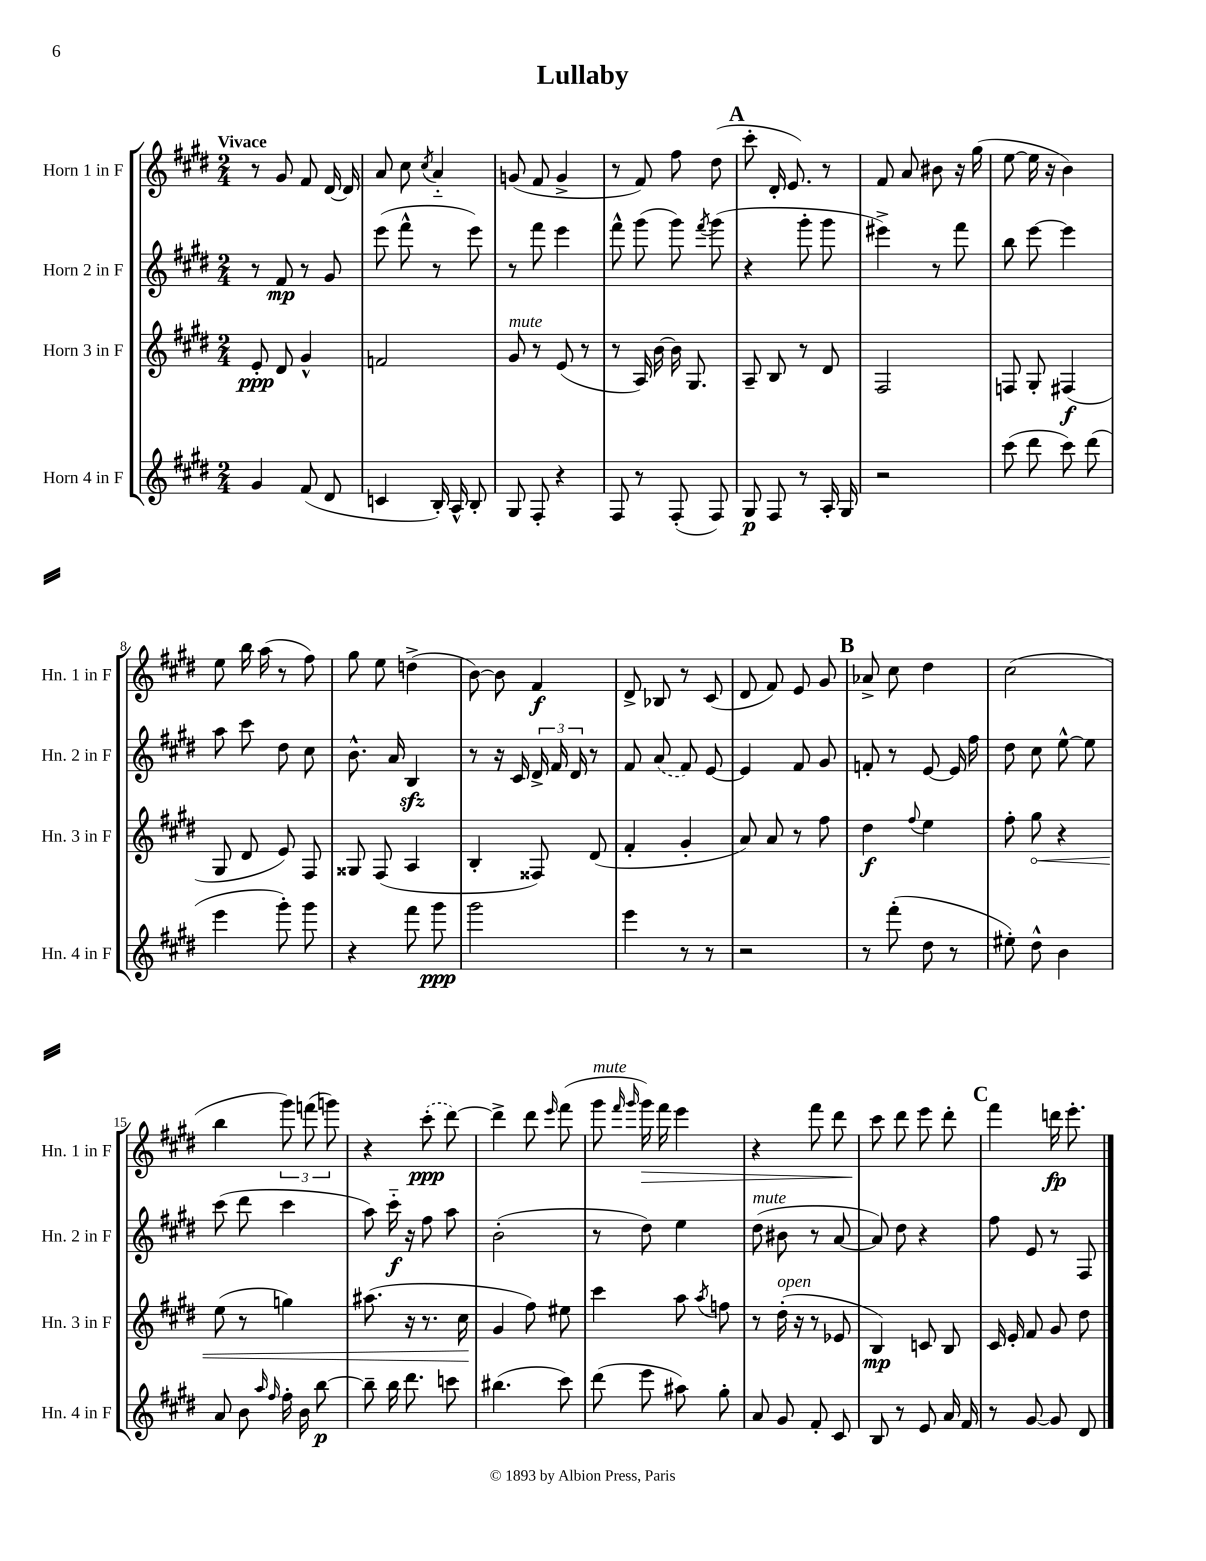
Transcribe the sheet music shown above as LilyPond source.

\header { title = "Lullaby" }
<<
\new StaffGroup <<
\new Staff = "s0" \with { instrumentName = "Horn 1 in F" shortInstrumentName = "Hn. 1 in F" } {
    \clef treble \key e \major \numericTimeSignature \time 2/4 \tempo "Vivace"
    \autoBeamOff r8 gis'8 fis'8 dis'16~ dis'16 |
    a'8 cis''8 \acciaccatura { cis''8 } a'4-_ |
    g'8( fis'8 g'4-> |
    r8 fis'8) fis''8 dis''8( |
    \mark \markup { \bold "A" } cis'''8-. dis'16-. e'8.) r8 |
    fis'8 a'8 bis'8 r16 gis''16( |
    e''8~ e''16 r16 b'4) |
    e''8 b''16 a''16( r8 fis''8) |
    gis''8 e''8 d''4->( |
    b'8~) b'8 fis'4\f |
    dis'8-> bes8 r8 cis'8( |
    dis'8 fis'8) e'8 gis'8 |
    \mark \markup { \bold "B" } aes'8-> cis''8 dis''4 |
    cis''2( |
    b''4 \tuplet 3/2 { gis'''8) f'''8( g'''8) } |
    r4 \once \slurDashed cis'''8-.\ppp( dis'''8~) |
    dis'''4-> dis'''8 \grace { e'''16 } fis'''8( |
    gis'''8^\markup { \italic "mute" } \grace { fis'''16 gis'''16 } gis'''16\>) fis'''16 e'''4 |
    r4 fis'''8 dis'''8 |
    cis'''8\! dis'''8 e'''8 dis'''8-. |
    \mark \markup { \bold "C" } fis'''4 d'''16\fp e'''8.-. \bar "|." |
}
\new Staff = "s1" \with { instrumentName = "Horn 2 in F" shortInstrumentName = "Hn. 2 in F" } {
    \clef treble \key e \major \numericTimeSignature \time 2/4
    \autoBeamOff r8 fis'8\mp r8 gis'8 |
    e'''8( fis'''8-^ r8 e'''8) |
    r8 fis'''8 e'''4 |
    fis'''8-^ gis'''8( gis'''8) \acciaccatura { fis'''8 } gis'''8( |
    \mark \markup { \bold "A" } r4 gis'''8-. gis'''8 |
    eis'''4->) r8 fis'''8 |
    b''8 e'''8~ e'''4 |
    a''8 cis'''8 dis''8 cis''8 |
    b'8.-^ a'16 b4\sfz |
    r8 r16 cis'16 \tuplet 3/2 { dis'16-> fis'16 dis'16 } r8 |
    fis'8 \once \slurDashed a'8( fis'8) e'8~ |
    e'4 fis'8 gis'8 |
    \mark \markup { \bold "B" } f'8-. r8 e'8~ e'16 fis''16 |
    dis''8 cis''8 e''8~-^ e''8 |
    cis'''8( dis'''8 cis'''4 |
    a''8) cis'''16-_\f r16 fis''8 a''8 |
    b'2-.( |
    r8 dis''8) e''4 |
    dis''8^\markup { \italic "mute" }( bis'8 r8 a'8~ |
    a'8) dis''8 r4 |
    \mark \markup { \bold "C" } fis''8 e'8 r8 fis8 \bar "|." |
}
\new Staff = "s2" \with { instrumentName = "Horn 3 in F" shortInstrumentName = "Hn. 3 in F" } {
    \clef treble \key e \major \numericTimeSignature \time 2/4
    \autoBeamOff e'8-.\ppp dis'8 gis'4-^ |
    f'2 |
    gis'8^\markup { \italic "mute" } r8 e'8( r8 |
    r8 a16) b'16~ b'16 gis8. |
    \mark \markup { \bold "A" } a8-- b8 r8 dis'8 |
    fis2 |
    f8 gis8-. fis4\f( |
    gis8 dis'8 e'8) fis8 |
    gisis8 fis8( a4 |
    b4-. fisis8) dis'8( |
    fis'4-. gis'4-. |
    a'8) a'8 r8 fis''8 |
    \mark \markup { \bold "B" } dis''4\f \appoggiatura { fis''8 } e''4 |
    fis''8-. \once \override Hairpin.circled-tip = ##t gis''8\< r4 |
    e''8( r8 g''4) |
    ais''8.( r16 r8. cis''16\! |
    gis'4 fis''8) eis''8 |
    cis'''4 a''8 \acciaccatura { a''8 } f''8 |
    r8 dis''16-.^\markup { \italic "open" }( r16 r8 ees'8 |
    b4\mp) c'8 b8 |
    \mark \markup { \bold "C" } cis'16 e'16-. fis'8 gis'8 dis''8 \bar "|." |
}
\new Staff = "s3" \with { instrumentName = "Horn 4 in F" shortInstrumentName = "Hn. 4 in F" } {
    \clef treble \key e \major \numericTimeSignature \time 2/4
    \autoBeamOff gis'4 fis'8( dis'8 |
    c'4 b16-.) a16-^ b8-. |
    gis8 fis8-. r4 |
    fis8 r8 fis8-.( fis8) |
    \mark \markup { \bold "A" } gis8\p fis8 r8 a16-. gis16 |
    r2 |
    cis'''8( dis'''8 cis'''8) dis'''8( |
    e'''4 gis'''8-.) gis'''8 |
    r4 fis'''8 gis'''8\ppp |
    gis'''2 |
    e'''4 r8 r8 |
    r2 |
    \mark \markup { \bold "B" } r8 fis'''8-.( dis''8 r8 |
    eis''8-.) dis''8-^ b'4 |
    a'8 b'8 \grace { a''16 fis''16 } fis''16-. b'16 b''8~\p |
    b''8-- b''16 dis'''8. c'''8 |
    bis''4.( cis'''8) |
    dis'''8( e'''8 ais''8) gis''8-. |
    a'8 gis'8 fis'8-. cis'8 |
    b8 r8 e'8 a'16 fis'16 |
    \mark \markup { \bold "C" } r8 gis'8~ gis'8 dis'8 \bar "|." |
}
>>
>>
